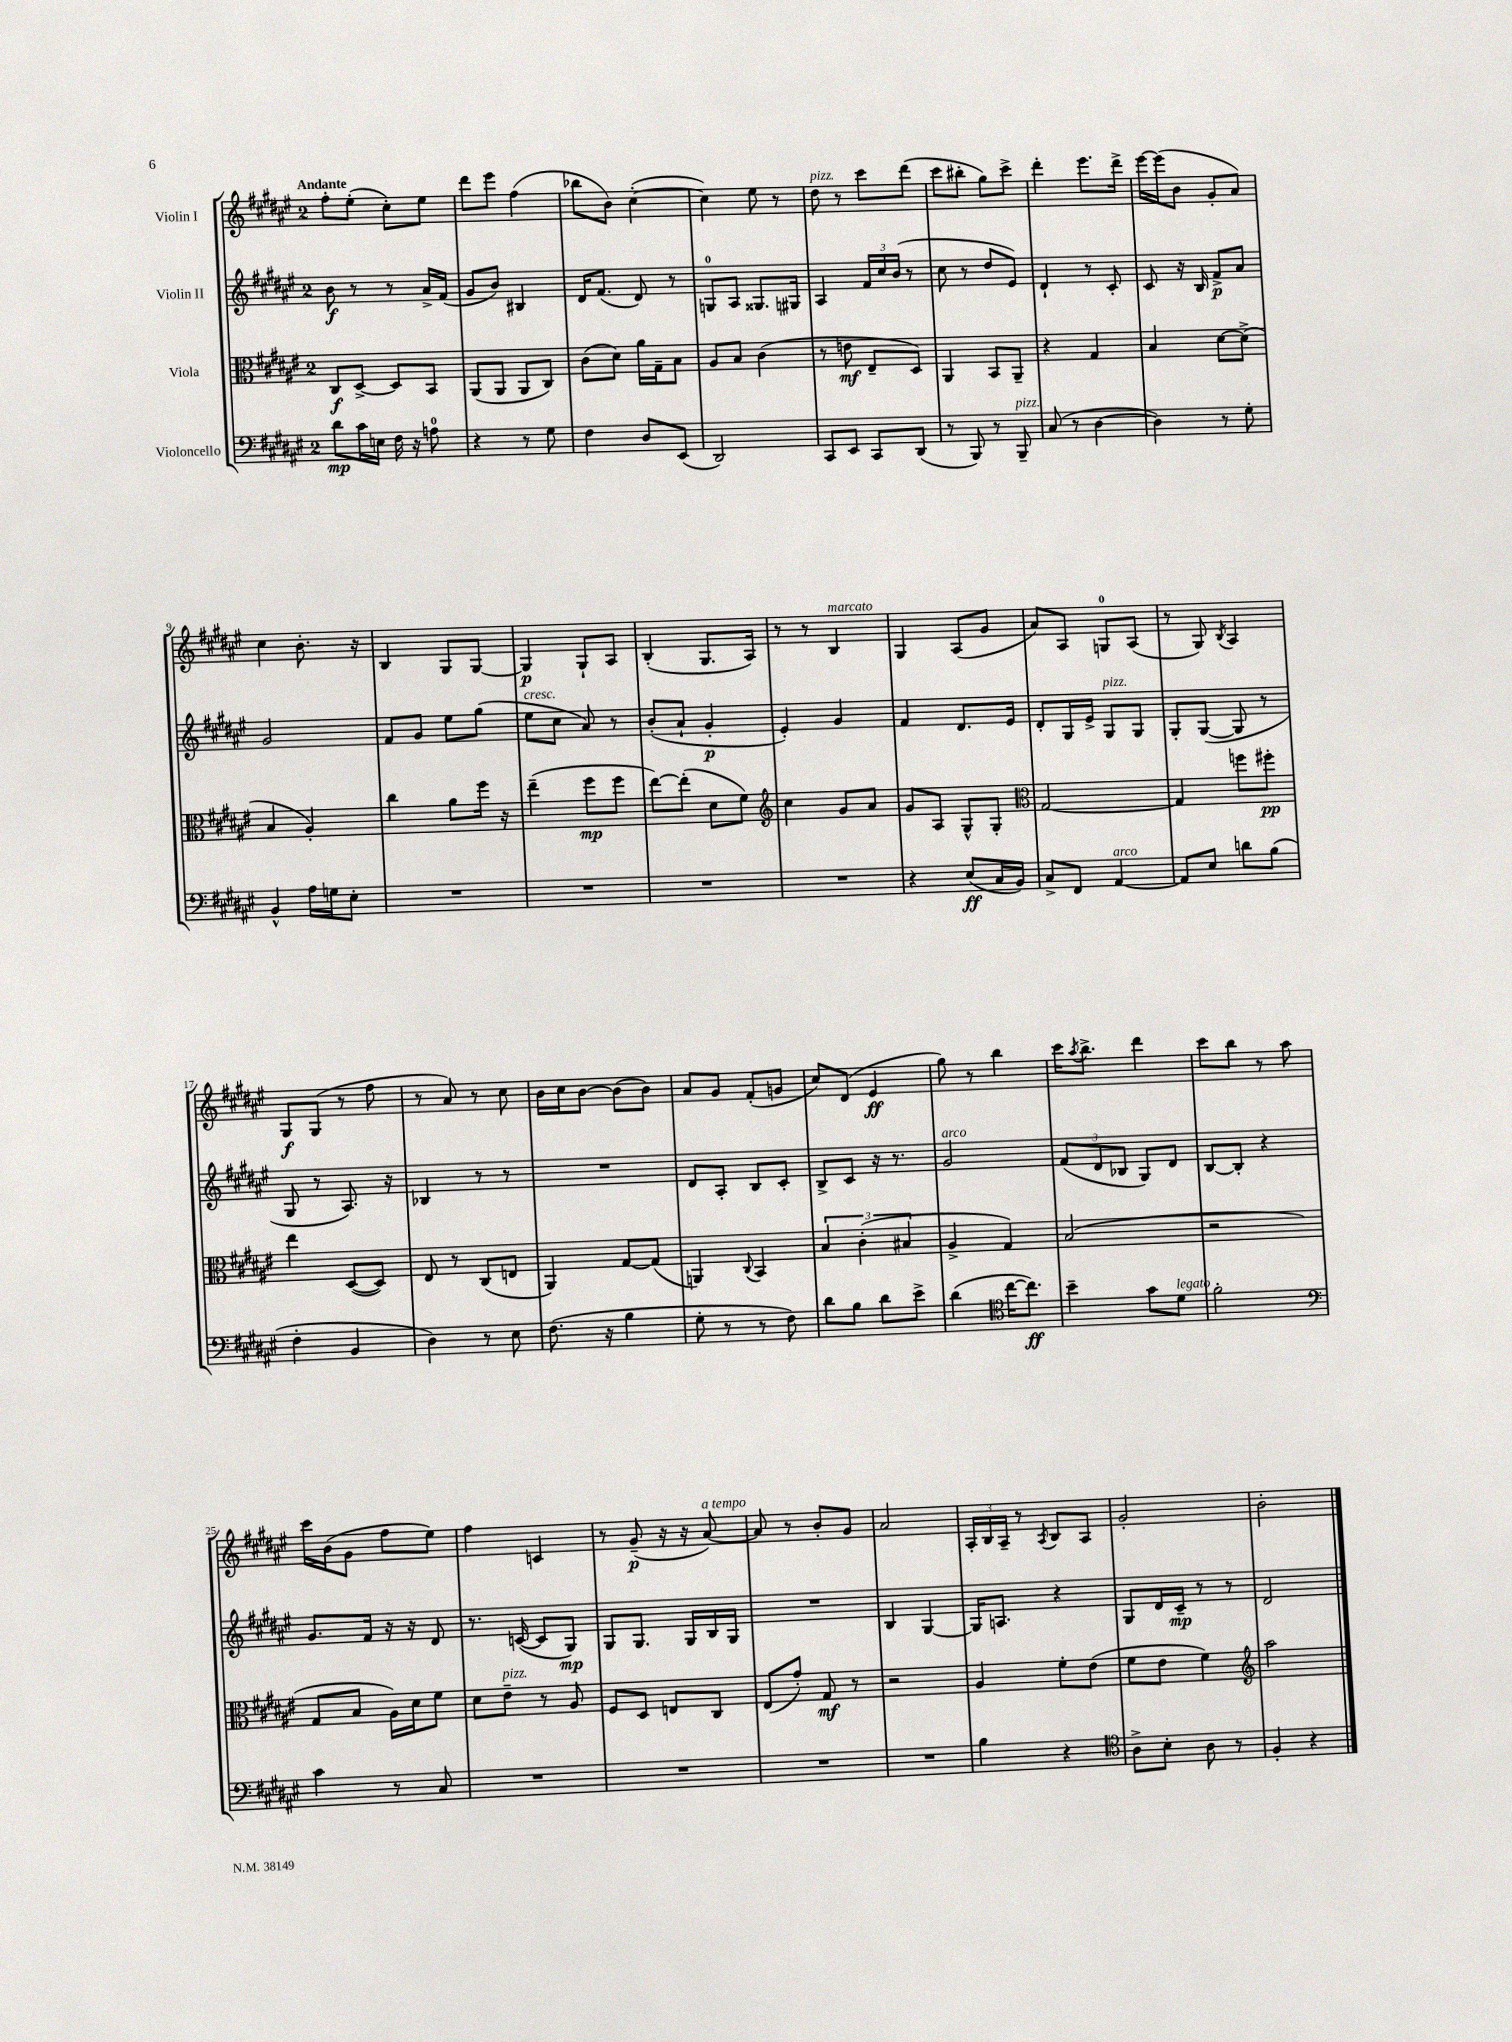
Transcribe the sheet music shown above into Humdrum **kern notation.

**kern	**dynam	**kern	**dynam	**kern	**dynam	**kern	**dynam
*part4	*part4	*part3	*part3	*part2	*part2	*part1	*part1
*staff4	*staff4	*staff3	*staff3	*staff2	*staff2	*staff1	*staff1
*I"Violoncello	*	*I"Viola	*	*I"Violin II	*	*I"Violin I	*
*clefF4	*	*clefC3	*	*clefG2	*	*clefG2	*
*k[f#c#g#d#a#e#]	*	*k[f#c#g#d#a#e#]	*	*k[f#c#g#d#a#e#]	*	*k[f#c#g#d#a#e#]	*
*M2/4	*	*M2/4	*	*M2/4	*	*M2/4	*
=1	=1	=1	=1	=1	=1	=1	=1
!	!	!	!	!	!	!LO:TX:a:B:t=Andante	!
8d#\L	mp	8C#/L	f	8b\	f	8ff#'\L	.
16c#\L	.	[8D#^/J	.	8r	.	(8ee#'\J	.
16En\JJ	.	.	.	.	.	.	.
16F#\	.	8D#/L]	.	8r	.	8cc#'\L)	.
16r	.	.	.	.	.	.	.
8An\	.	8BB/J	.	16a#^/LL	.	8ee#\J	.
.	.	.	.	(16f#/JJ	.	.	.
=2	=2	=2	=2	=2	=2	=2	=2
4r	.	(8AA#/L	.	8g#/L	.	8ddd#\L	.
.	.	8AA#/J	.	8b/J)	.	8eee#\J	.
8r	.	8AA#/L	.	4B#X/	.	(4ff#\	.
8G#\	.	8C#/J)	.	.	.	.	.
=3	=3	=3	=3	=3	=3	=3	=3
4F#\	.	(8c#\L	.	16d#/KL	.	8bb-X\L	.
.	.	.	.	(8.f#/J	.	.	.
.	.	8d#\J)	.	.	.	8b\J)	.
8D#/L	.	16a#\LL	.	8d#/)	.	([4cc#'\	.
.	.	16G#~\J	.	.	.	.	.
(8EE#/J	.	8B\J	.	8r	.	.	.
=4	=4	=4	=4	=4	=4	=4	=4
2DD#/)	.	8A#/L	.	8Gn/L	.	4cc#\])	.
.	.	8B/J	.	8A#/J	.	.	.
.	.	(4c#\	.	8.G##X/L	.	8ee#\	.
.	.	.	.	.	.	8r	.
.	.	.	.	16G#X/Jk	.	.	.
=5	=5	=5	=5	=5	=5	=5	=5
!	!	!	!	!	!	!LO:TX:a:i:t=pizz.	!
8CC#/L	.	8r	.	4A#/	.	8dd#\	.
8EE#/J	.	8en\	mf	.	.	8r	.
8CC#/L	.	8E#~/L	.	24f#/LL	.	8ccc#\L	.
.	.	.	.	24cc#/	.	.	.
.	.	.	.	(24b/JJ	.	.	.
(8DD#/J	.	8D#/J)	.	8r	.	(8ddd#\J	.
=6	=6	=6	=6	=6	=6	=6	=6
8r	.	4AA#/	.	8cc#\	.	8ccc#\L	.
8BBB/)	.	.	.	8r	.	8bb#X'\J	.
8r	.	8BB/L	.	8dd#/L	.	8gg#\L)	.
!LO:TX:a:i:t=pizz.	!	!	!	!	!	!	!
8BBB~/	.	8AA#~/J	.	8e#/J)	.	8ccc#^\J	.
=7	=7	=7	=7	=7	=7	=7	=7
(8C#/	.	4r	.	4d#`/	.	4ddd#'\	.
8r	.	.	.	.	.	.	.
[4D#\	.	4G#/	.	8r	.	8.eee#\L	.
.	.	.	.	8c#'/	.	.	.
.	.	.	.	.	.	16ddd#^\Jk	.
=8	=8	=8	=8	=8	=8	=8	=8
4D#\])	.	4B/	.	8c#/	.	[16eee#\LL	.
.	.	.	.	.	.	(16eee#\J]	.
.	.	.	.	16r	.	8b\J	.
.	.	.	.	16B/	.	.	.
8r	.	[8d#\L	.	8f#^/L	p	8g#'/L	.
8G#'\	.	(8d#^\J]	.	8a#/J	.	8a#/J)	.
!!LO:LB:g=z
=9	=9	=9	=9	=9	=9	=9	=9
4BB^^/	.	4B/	.	2g#/	.	4cc#\	.
16A#\LL	.	4A#'/)	.	.	.	8.b'\	.
16Gn\J	.	.	.	.	.	.	.
8E#'\J	.	.	.	.	.	.	.
.	.	.	.	.	.	16r	.
=10	=10	=10	=10	=10	=10	=10	=10
2r	.	4cc#\	.	8f#/L	.	4B/	.
.	.	.	.	8g#/J	.	.	.
.	.	8a#\L	.	8ee#\L	.	8G#/L	.
.	.	16ff#\Jk	.	(8gg#\J	.	[8G#/J	.
.	.	16r	.	.	.	.	.
=11	=11	=11	=11	=11	=11	=11	=11
!	!	!	!	!LO:TX:a:i:t=cresc.	!	!	!
2r	.	(4ee#~\	.	8ee#\L	.	4G#/]	p
.	.	.	.	8cc#\J	.	.	.
.	.	8ff#\L	mp	8a#/)	.	8G#`/L	.
.	.	8ff#\J	.	8r	.	8A#/J	.
=12	=12	=12	=12	=12	=12	=12	=12
2r	.	[8ee#\L)	.	(8b'/L	.	(4B'/	.
.	.	(8ee#'\J]	.	8a#`/J	.	.	.
.	.	8d#\L	.	4g#'/	p	8.G#/L	.
.	.	8f#\J)	.	.	.	.	.
.	.	.	.	.	.	16A#/Jk)	.
=13	=13	=13	=13	=13	=13	=13	=13
*	*	*clefG2	*	*	*	*	*
2r	.	4cc#\	.	4e#'/)	.	8r	.
.	.	.	.	.	.	8r	.
!	!	!	!	!	!	!LO:TX:a:i:t=marcato	!
.	.	8g#/L	.	4g#/	.	4B/	.
.	.	8a#/J	.	.	.	.	.
=14	=14	=14	=14	=14	=14	=14	=14
4r	.	8g#/L	.	4f#/	.	4G#/	.
.	.	8A#/J	.	.	.	.	.
(8E#/L	ff	8G#^^/L	.	8.d#/L	.	(8A#/L	.
16C#/L	.	8G#'/J	.	.	.	8g#/J	.
16BB/JJ)	.	.	.	16e#/Jk	.	.	.
=15	=15	=15	=15	=15	=15	=15	=15
*	*	*clefC3	*	*	*	*	*
8C#^/L	.	[2G#/	.	8d#'/L	.	8a#/L)	.
8FF#/J	.	.	.	16G#/L	.	8A#/J	.
.	.	.	.	16e#^/JJ	.	.	.
!	!	!	!	!LO:TX:a:i:t=pizz.	!	!	!
!LO:TX:a:i:t=arco	!	!	!	!	!	!	!
[4AA#/	.	.	.	8G#/L	.	8Gn/L	.
.	.	.	.	8G#/J	.	(8A#/J	.
=16	=16	=16	=16	=16	=16	=16	=16
8AA#/L]	.	4G#/]	.	8G#'/L	.	8r	.
8E#/J	.	.	.	([8G#/J	.	8G#/)	.
.	.	.	.	.	.	8qB/	.
8dn\L	.	8ffn\L	.	8G#/]	.	4A#/	.
(8B\J	.	8ff#X'\J	pp	8r	.	.	.
!!LO:LB:g=z
=17	=17	=17	=17	=17	=17	=17	=17
4F#'\	.	4ee#\	.	8G#/	.	8G#/L	f
.	.	.	.	8r	.	(8G#/J	.
4BB/	.	([8D#/L	.	8.A#/)	.	8r	.
.	.	8D#/J])	.	.	.	8ff#\	.
.	.	.	.	16r	.	.	.
=18	=18	=18	=18	=18	=18	=18	=18
4D#\)	.	8E#/	.	4B-X/	.	8r	.
.	.	8r	.	.	.	8a#/)	.
8r	.	(8C#/L	.	8r	.	8r	.
8E#\	.	8En/J	.	8r	.	8cc#\	.
=19	=19	=19	=19	=19	=19	=19	=19
(8.F#\	.	4AA#/)	.	2r	.	16b\LL	.
.	.	.	.	.	.	16cc#\J	.
.	.	.	.	.	.	[8b\J	.
16r	.	.	.	.	.	.	.
4B\	.	[8G#/L	.	.	.	(8b\L]	.
.	.	(8G#/J]	.	.	.	8b\J)	.
=20	=20	=20	=20	=20	=20	=20	=20
8G#'\	.	4AAn/)	.	8d#/L	.	8a#/L	.
8r	.	.	.	8A#'/J	.	8g#/J	.
.	.	8qqC#/	.	.	.	.	.
8r	.	4BB/	.	8B/L	.	(8f#'/L	.
8F#\)	.	.	.	8c#'/J	.	8gn/J	.
=21	=21	=21	=21	=21	=21	=21	=21
8d#\L	.	6B/	.	8B^/L	.	8cc#/L)	.
8B\J	.	.	.	8c#/J	.	(8d#/J	.
.	.	(6c#'\	.	.	.	.	.
8d#\L	.	.	.	16r	.	4e#/	ff
.	.	.	.	8.r	.	.	.
.	.	6B#X/	.	.	.	.	.
8e#^\J	.	.	.	.	.	.	.
=22	=22	=22	=22	=22	=22	=22	=22
!	!	!	!	!LO:TX:a:i:t=arco	!	!	!
(4d#\	.	4A#^/	.	2g#/	.	8gg#\)	.
.	.	.	.	.	.	8r	.
*clefC4	*	*	*	*	*	*	*
[16cc#\KL	.	4G#/)	.	.	.	4bb\	.
8.cc#\J])	ff	.	.	.	.	.	.
=23	=23	=23	=23	=23	=23	=23	=23
4b~\	.	(2B/	.	(12f#/L	.	16ccc#\KL	.
.	.	.	.	.	.	8qaa#/	.
.	.	.	.	.	.	8.bb^\J	.
.	.	.	.	12d#/	.	.	.
.	.	.	.	12B-X/J	.	.	.
8g#\L	.	.	.	8G#/L)	.	4ddd#\	.
!LO:TX:a:i:t=legato	!	!	!	!	!	!	!
8d#\J	.	.	.	8d#/J	.	.	.
=24	=24	=24	=24	=24	=24	=24	=24
2f#'\	.	2r	.	[8B/L	.	8ccc#\L	.
.	.	.	.	8B'/J]	.	8bb\J	.
.	.	.	.	4r	.	8r	.
.	.	.	.	.	.	8aa#\	.
!!LO:LB:g=z
=25	=25	=25	=25	=25	=25	=25	=25
*clefF4	*	*	*	*	*	*	*
4c#\	.	8G#/L	.	8.g#/L	.	16ccc#\LL	.
.	.	.	.	.	.	(16b\J	.
.	.	8B/J	.	.	.	8g#\J	.
.	.	.	.	16f#/Jk	.	.	.
8r	.	16A#\LL)	.	16r	.	8ff#\L	.
.	.	16d#\J	.	16r	.	.	.
8C#/	.	8f#\J	.	8d#/	.	8ee#\J)	.
=26	=26	=26	=26	=26	=26	=26	=26
2r	.	8d#\L	.	8.r	.	4ff#\	.
!	!	!LO:TX:a:i:t=pizz.	!	!	!	!	!
.	.	8e#~\J	.	.	.	.	.
.	.	.	.	([16cn/	.	.	.
.	.	8r	.	8c/L]	.	4cn/	.
.	.	8A#/	.	8G#/J)	mp	.	.
=27	=27	=27	=27	=27	=27	=27	=27
2r	.	8F#/L	.	8G#/L	.	8r	.
.	.	8D#/J	.	8.G#/J	.	(8g#~/	p
.	.	8En/L	.	.	.	16r	.
.	.	.	.	16G#/LL	.	16r	.
!	!	!	!	!	!	!LO:TX:a:i:t=a tempo	!
.	.	8C#/J	.	16B/	.	[8a#/)	.
.	.	.	.	16G#/JJ	.	.	.
=28	=28	=28	=28	=28	=28	=28	=28
2r	.	(8E#/L	.	2r	.	8a#/]	.
.	.	8g#'/J)	.	.	.	8r	.
.	.	8G#/	mf	.	.	8b'/L	.
.	.	8r	.	.	.	8g#/J	.
=29	=29	=29	=29	=29	=29	=29	=29
2r	.	2r	.	4B/	.	2a#/	.
.	.	.	.	[4G#/	.	.	.
=30	=30	=30	=30	=30	=30	=30	=30
4B\	.	4A#/	.	16G#/KL]	.	24A#'/LL	.
.	.	.	.	.	.	24B/	.
.	.	.	.	8.An/J	.	.	.
.	.	.	.	.	.	24A#~/JJ	.
.	.	.	.	.	.	8r	.
.	.	.	.	.	.	8qA#/	.
4r	.	8f#'\L	.	4r	.	8B/L	.
.	.	(8e#\J	.	.	.	8A#/J	.
=31	=31	=31	=31	=31	=31	=31	=31
*clefC4	*	*	*	*	*	*	*
8A#^\L	.	8f#\L	.	8G#/L	.	2g#'/	.
8B'\J	.	8e#\J	.	16d#/L	.	.	.
.	.	.	.	16c#~/JJ	mp	.	.
8A#\	.	4f#\)	.	8r	.	.	.
8r	.	.	.	8r	.	.	.
=32	=32	=32	=32	=32	=32	=32	=32
*	*	*clefG2	*	*	*	*	*
4F#'/	.	2aa#\	.	2d#/	.	2b'\	.
4r	.	.	.	.	.	.	.
==	==	==	==	==	==	==	==
*-	*-	*-	*-	*-	*-	*-	*-
